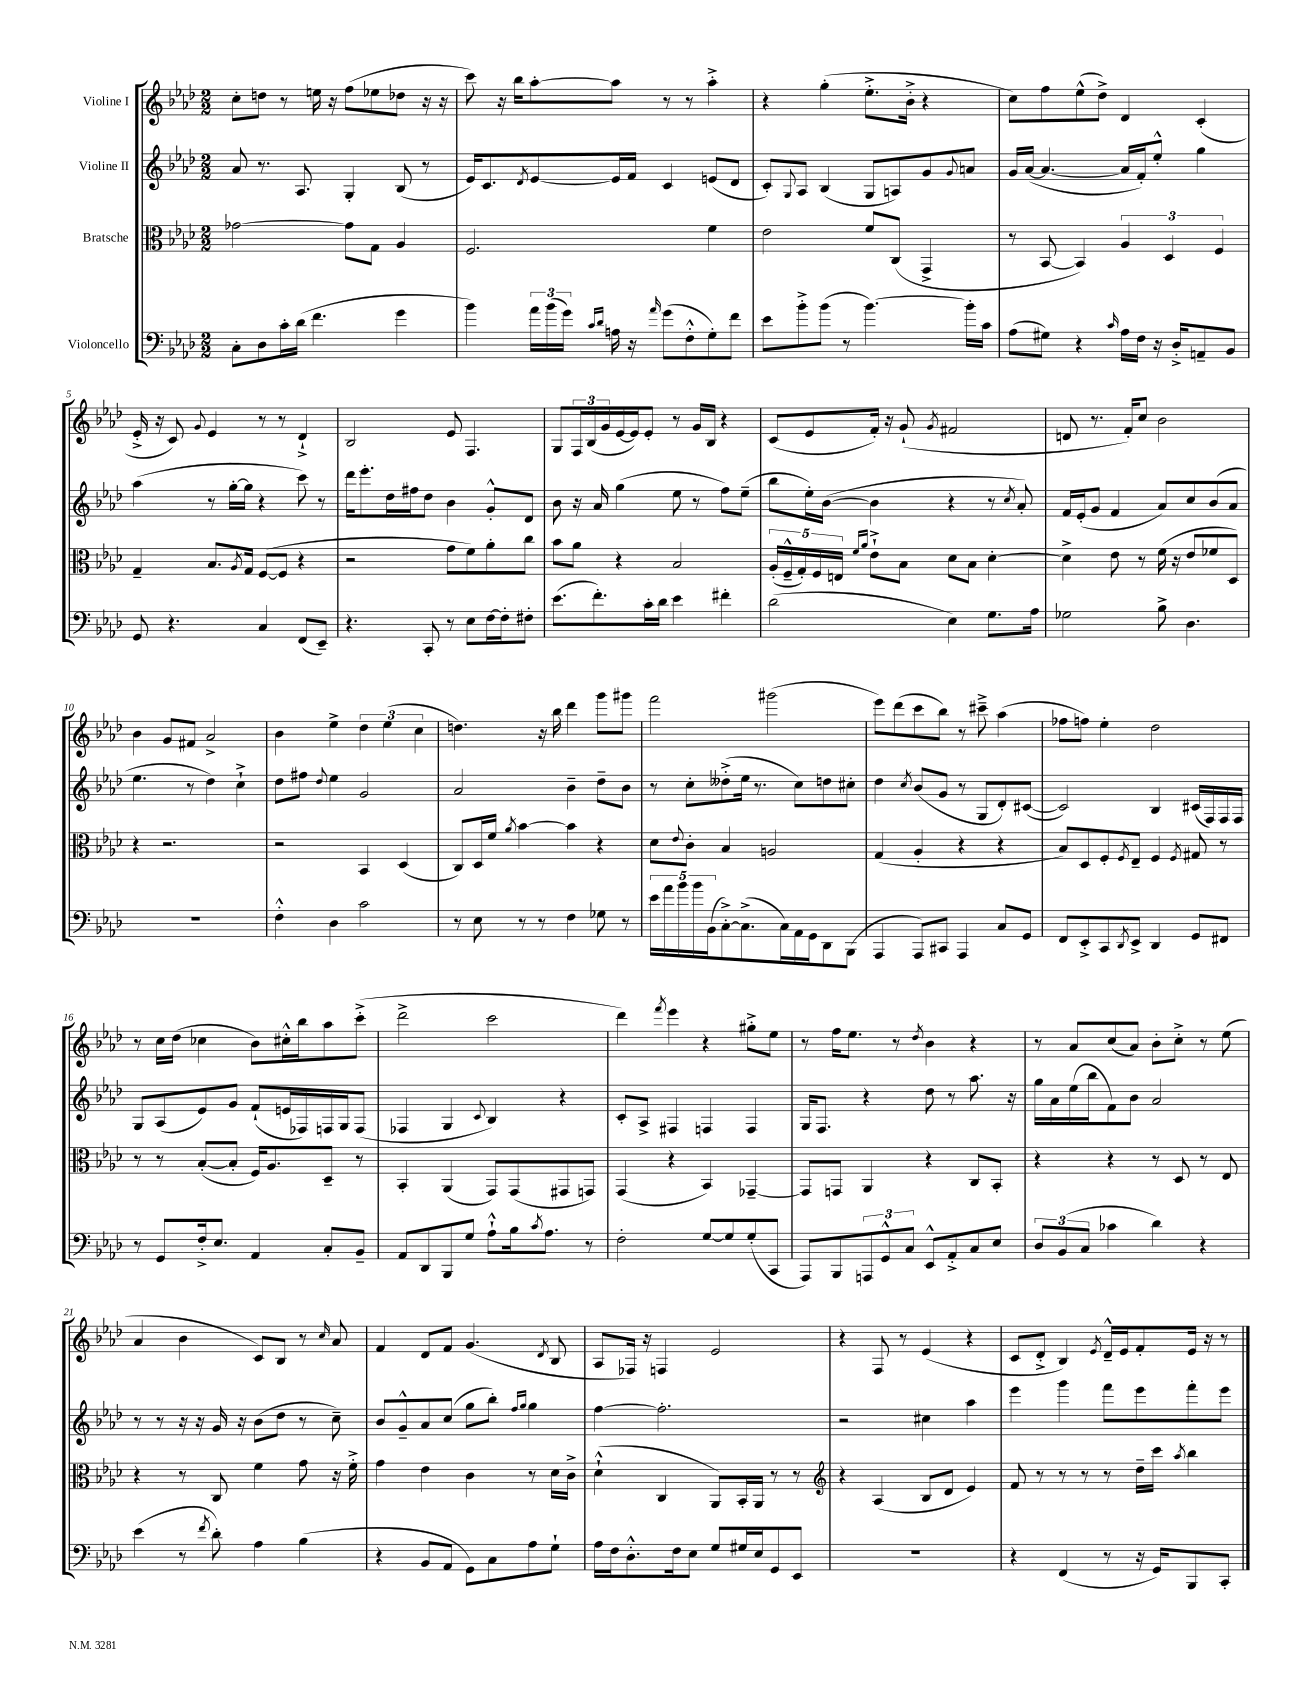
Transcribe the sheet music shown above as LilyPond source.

<<
\new StaffGroup <<
\new Staff = "s0" \with { instrumentName = "Violine I" } {
    \clef treble \key aes \major \numericTimeSignature \time 2/2
    c''8-. d''8 r8 e''16 r16 f''8( ees''8 des''8 r16 r16 |
    c'''8) r16 bes''16 aes''8~-. aes''8 r8 r8 aes''4-.-> |
    r4 g''4-.( ees''8.-.-> bes'16-.-> r4 |
    c''8) f''8 ees''8-^( des''8->) des'4 c'4-.( |
    ees'16-.-> r16 c'8) \appoggiatura { g'8 } ees'4 r8 r8 des'4-!-> |
    bes2 ees'8 f4. |
    g8 \tuplet 3/2 { f16 bes16( g'16 } ees'16~ ees'16) ees'8-. r8 g'16 bes16 r4 |
    c'8( ees'8 f'16-.) r16 g'8-!( \acciaccatura { g'8 } fis'2 |
    d'8 r8. f'16-.) c''8 bes'2 |
    bes'4 g'8 fis'8 aes'2-> |
    bes'4 ees''4-> \tuplet 3/2 { des''4 ees''4( c''4 } |
    d''4.) r16 bes''16 des'''4 g'''8 gis'''8 |
    f'''2 gis'''2( |
    ees'''8) des'''8( c'''8 bes''8) r8 cis'''8---> aes''4( |
    fes''8 f''8) ees''4-. des''2 |
    r8 c''16 des''16( ces''4 bes'8) cis''16-.-^ bes''16 aes''8 c'''8-.->( |
    des'''2-> c'''2 |
    des'''4) \acciaccatura { f'''8 } ees'''4 r4 gis''8-.-> ees''8 |
    r8 f''16 ees''8. r8 \acciaccatura { des''8 } bes'4 r4 |
    r8 aes'8 c''8( aes'8) bes'8-. c''8-.-> r8 ees''8( |
    aes'4 bes'4 c'8) bes8 r8 \grace { c''16 } aes'8 |
    f'4 des'8 f'8 g'4.( \acciaccatura { des'8 } bes8 |
    aes8 fes16) r16 f4 ees'2 |
    r4 f8 r8 ees'4( r4 |
    c'8 des'8-.-> bes4) \acciaccatura { ees'8 } des'16---^ ees'16 f'8-. ees'16 r16 r8 \bar "|." |
}
\new Staff = "s1" \with { instrumentName = "Violine II" } {
    \clef treble \key aes \major \numericTimeSignature \time 2/2
    aes'8 r8. aes8. g4-. bes8( r8 |
    ees'16) c'8. \acciaccatura { des'8 } ees'8~ ees'16 f'16 c'4 e'8( des'8 |
    c'8-.) \appoggiatura { g8 } aes8 bes4( g8 a8) g'8 \appoggiatura { g'8 } a'8 |
    g'16 aes'16~( aes'4.~ aes'16 f'16-.) ees''8-.-^ g''4 |
    aes''4( r8 g''16~-. g''16 r4 c'''8) r8 |
    des'''16 ees'''8.-. des''16 fis''16 des''8 bes'4 g'8-.-^ des'8 |
    bes'8 r16 aes'16 g''4( ees''8 r8 f''8) ees''8--( |
    bes''8 ees''16-.) bes'16~( bes'4 r4 r8 \acciaccatura { c''8 } aes'8-.) |
    f'16 ees'16-.( g'8 f'4 aes'8) c''8 bes'8( aes'8 |
    ees''4. r8 des''4) c''4-!-> |
    des''8 fis''8 \appoggiatura { des''8 } ees''4 g'2 |
    aes'2 bes'4-- des''8-- bes'8 |
    r8 c''8-. deses''8-.->( ees''16 r8. c''8) d''8 cis''8-. |
    des''4 \acciaccatura { c''8 } bes'8( g'8 r8 g8 des'8-.) cis'8~( |
    cis'2) bes4 cis'16( f16) f16 f16 |
    g8 aes8( ees'8) g'8 f'8-!( e'16 fes16) f16 g16 f8( |
    fes4 g4 \appoggiatura { c'8 } bes4) r4 |
    c'8-. aes8-> fis4 f4 f4 |
    g16 f8. r4 des''8 r8 aes''8. r16 |
    g''16 aes'16 ees''16( bes''16 f'8) bes'8 aes'2 |
    r8 r8 r16 r16 g'16 r16 bes'8( des''8 r8 c''8--) |
    bes'8 g'8---^ aes'8 c''8( g''8 bes''8-.) \grace { f''16 g''16 } g''4 |
    f''4~ f''2.-. |
    r2 cis''4 aes''4 |
    ees'''4 g'''4 f'''8 ees'''8 f'''8-. ees'''8 \bar "|." |
}
\new Staff = "s2" \with { instrumentName = "Bratsche" } {
    \clef alto \key aes \major \numericTimeSignature \time 2/2
    ges'2~ ges'8 g8 aes4 |
    f2. f'4 |
    ees'2 f'8 c8( g,4-> |
    r8 bes,8~ bes,4) \tuplet 3/2 { aes4 des4 f4 } |
    g4-- bes8. \acciaccatura { aes8 } g16 f8~( f8 r4 |
    r2 g'8 f'8) aes'8-. c''8 |
    bes'8 aes'8 r4 bes2 |
    \tuplet 5/4 { aes16-.( f16---^ g16-.) f16 e16 } \grace { f'16 aes'16 } ees'8-!-> bes8 des'8 bes8 des'4~-. |
    des'4-> ees'8 r8 f'16( r16 ees'8 fes'8 des8) |
    r4 r2. |
    r2 bes,4 des4( |
    c8) des16 f'16 \acciaccatura { aes'8 } bes'4~ bes'4 r4 |
    des'8 \appoggiatura { ees'8 } c'8-. bes4 a2 |
    g4( aes4-. r4 r4 |
    bes8) des8 f8-. \acciaccatura { f8 } ees8-- f4 \acciaccatura { f8 } gis8 r8 |
    r8 r8 bes8~-.( bes8-. f16) aes8. des8-- r8 |
    bes,4-. aes,4( g,8) g,8( gis,8 g,8) |
    g,4( r4 bes,4) ges,4~-- |
    ges,8 g,8 aes,4 r4 c8 bes,8-. |
    r4 r4 r8 des8 r8 ees8 |
    r4 r8 c8 f'4 g'8 r16 f'16-.-> |
    g'4 ees'4 c'4 r8 des'16 c'16-> |
    des'4-!-^( c4 aes,8) bes,16-. aes,16 r8 r8 |
    \clef treble r4 aes4( bes8 des'8 ees'4) |
    f'8 r8 r8 r8 r8 des''16-- c'''16 \acciaccatura { aes''8 } bes''4 \bar "|." |
}
\new Staff = "s3" \with { instrumentName = "Violoncello" } {
    \clef bass \key aes \major \numericTimeSignature \time 2/2
    c8-. des8 c'16-. des'16( f'4. g'4 |
    bes'4) \tuplet 3/2 { aes'16 bes'16( g'16) } \grace { c'16 des'16 } a16 r16 \grace { aes'16 } g'8( f8-.-^ g8-.) f'8 |
    ees'8 bes'8-.-> bes'8( r8 bes'4.~) bes'16-. c'16 |
    aes8( gis8) r4 \grace { c'16 } aes16 f16 r16 des16-.-> a,8-- bes,8 |
    g,8 r4. c4 f,8( ees,8--) |
    r4. c,8-. r8 ees8 f16~ f16-. fis8-. |
    ees'8.( f'8.-.) c'16-. des'16 ees'4 fis'4-. |
    des'2( ees4) g8. aes16 |
    ges2 bes8-> des4. |
    R1 |
    f4-.-^ des4 c'2 |
    r8 ees8 r8 r8 f4 ges8 r8 |
    \tuplet 5/4 { ees'16 aes'16 bes'16 bes'16 bes,16( } c8~-.->) c8.->( c16) aes,16 g,16 des,8 bes,,8( |
    aes,,4 aes,,8) cis,8 aes,,4 c8 g,8 |
    f,8 ees,8-.-> c,8 \acciaccatura { des,8 } ees,8-> des,4 g,8 fis,8 |
    r8 g,8 f16-.-> ees8. aes,4 c8-. bes,8-- |
    aes,8 des,8 bes,,8 g8 aes8-!-^ bes16 \acciaccatura { c'8 } aes8. r8 |
    f2-. g8~ g8 g8-.( c,8 |
    aes,,8) bes,,8 \tuplet 3/2 { a,,8 g,8-^ c8 } ees,8-^ aes,8-.-> c8 ees8 |
    \tuplet 3/2 { des8 bes,8( c8 } ces'4 des'4) r4 |
    ees'4( r8 \acciaccatura { f'8 } des'8-.) aes4 bes4( |
    r4 bes,8 aes,8 g,8) c8 aes8 g8-! |
    aes16 f16 des8.-.-^ f16 ees8 g8 gis16 ees16 g,8 ees,8 |
    R1 |
    r4 f,4( r8 r16 g,16) bes,,8 c,8-. \bar "|." |
}
>>
>>
